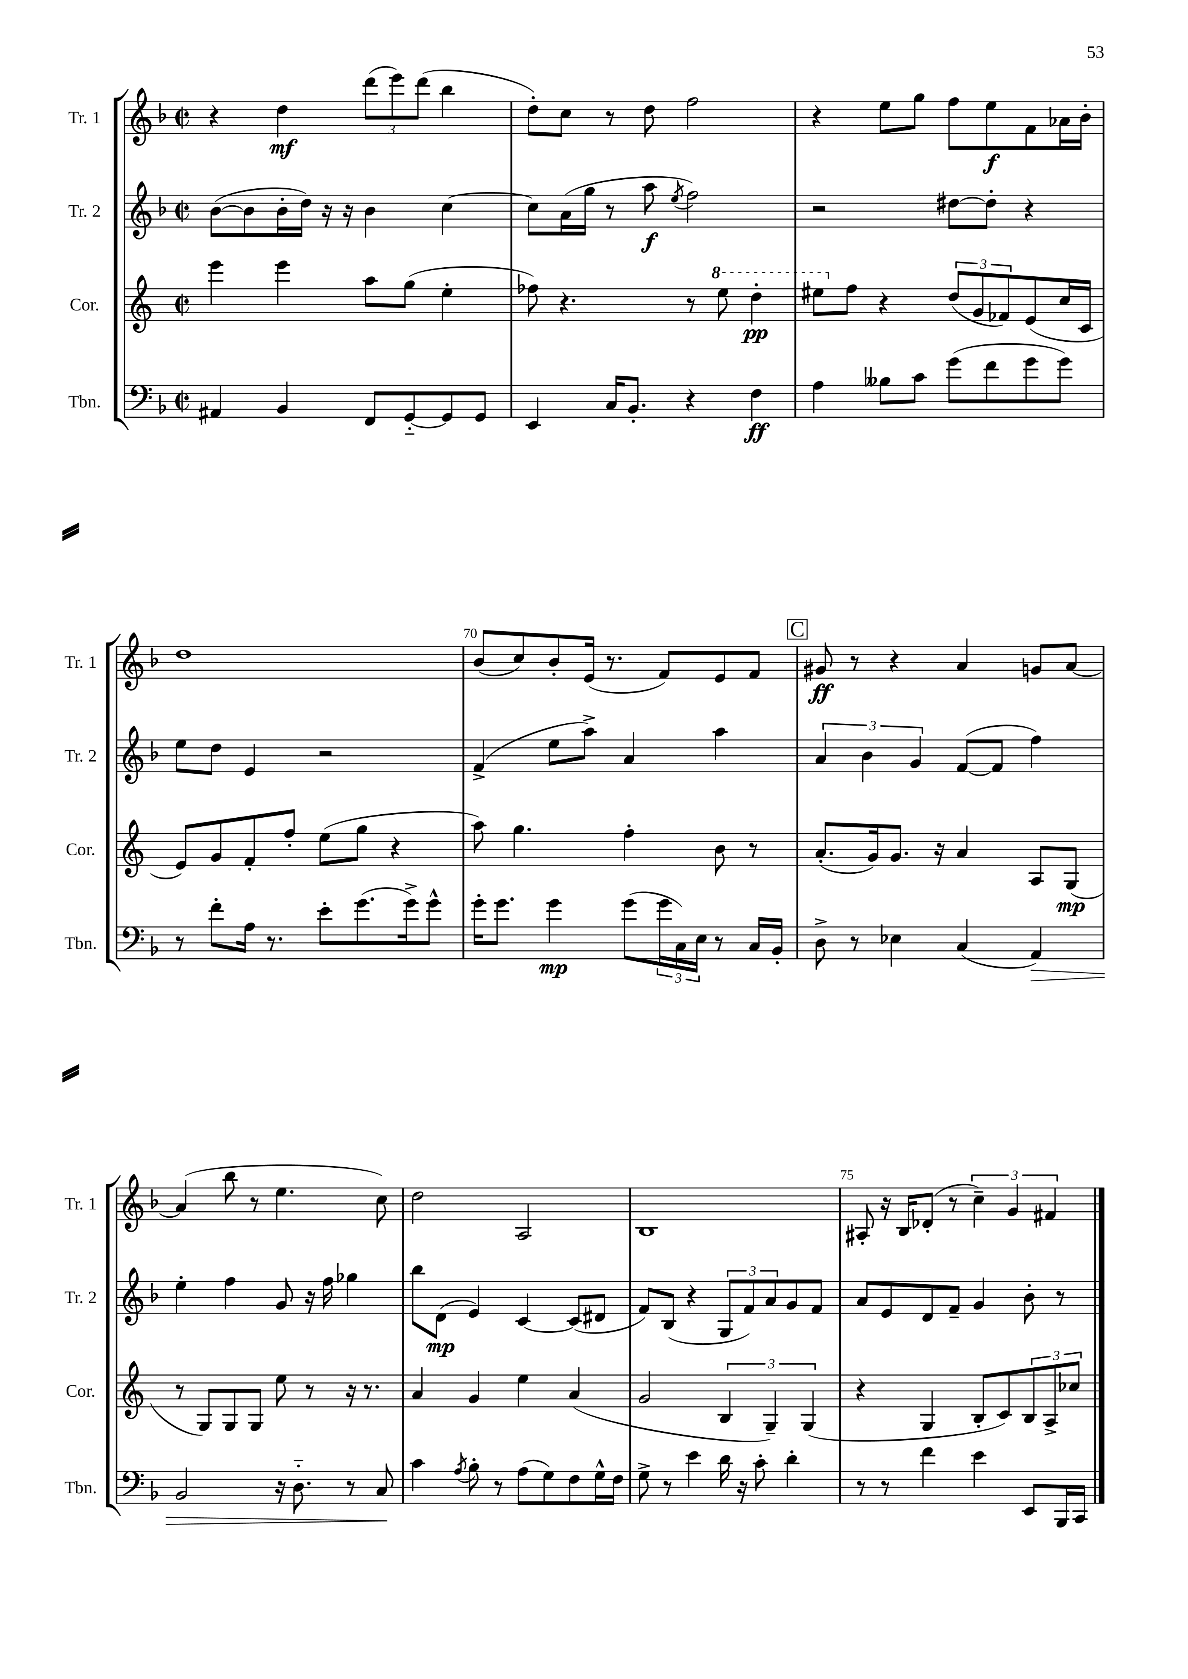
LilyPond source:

<<
\new StaffGroup <<
\new Staff = "s0" \with { instrumentName = "Tr. 1" shortInstrumentName = "Tr. 1" } {
    \clef treble \key f \major \defaultTimeSignature \time 2/2
    r4 d''4\mf \tuplet 3/2 { d'''8( e'''8) d'''8( } bes''4 |
    d''8-.) c''8 r8 d''8 f''2 |
    r4 e''8 g''8 f''8 e''8\f f'8 aes'16 bes'16-. |
    d''1 |
    bes'8( c''8) bes'8-. e'16( r8. f'8) e'8 f'8 |
    \mark \markup { \box "C" } gis'8\ff r8 r4 a'4 g'8 a'8~ |
    a'4( bes''8 r8 e''4. c''8) |
    d''2 a2 |
    bes1 |
    ais8-. r16 bes16 des'8-.( r8 \tuplet 3/2 { c''4--) g'4 fis'4 } \bar "|." |
}
\new Staff = "s1" \with { instrumentName = "Tr. 2" shortInstrumentName = "Tr. 2" } {
    \clef treble \key f \major \defaultTimeSignature \time 2/2
    bes'8~( bes'8 bes'16-. d''16) r16 r16 bes'4 c''4~ |
    c''8 a'16( g''16 r8 a''8\f \acciaccatura { e''8 } f''2) |
    r2 dis''8~ dis''8-. r4 |
    e''8 d''8 e'4 r2 |
    f'4->( e''8 a''8->) a'4 a''4 |
    \mark \markup { \box "C" } \tuplet 3/2 { a'4 bes'4 g'4 } f'8~( f'8 f''4) |
    e''4-. f''4 g'8 r16 f''16 ges''4 |
    bes''8 d'8\mp( e'4) c'4~ c'8( dis'8 |
    f'8) bes8( r4 \tuplet 3/2 { g8 f'8) a'8 } g'8 f'8 |
    a'8 e'8 d'8 f'8-- g'4 bes'8-. r8 \bar "|." |
}
\new Staff = "s2" \with { instrumentName = "Cor." shortInstrumentName = "Cor." } {
    \clef treble \key c \major \defaultTimeSignature \time 2/2
    e'''4 e'''4 a''8 g''8( e''4-. |
    fes''8) r4. r8 \ottava #1 e'''8 d'''4-.\pp |
    eis'''8 \ottava #0 f''8 r4 \tuplet 3/2 { d''8( g'8 fes'8) } e'8( c''16 c'16 |
    e'8) g'8 f'8-. f''8-. e''8( g''8 r4 |
    a''8) g''4. f''4-. b'8 r8 |
    \mark \markup { \box "C" } a'8.-.( g'16) g'8. r16 a'4 a8 g8\mp( |
    r8 g8) g8 g8 e''8 r8 r16 r8. |
    a'4 g'4 e''4 a'4( |
    g'2 \tuplet 3/2 { b4 g4--) g4( } |
    r4 g4 b8-. c'8) \tuplet 3/2 { b8 a8-> ces''8 } \bar "|." |
}
\new Staff = "s3" \with { instrumentName = "Tbn." shortInstrumentName = "Tbn." } {
    \clef bass \key f \major \defaultTimeSignature \time 2/2
    ais,4 bes,4 f,8 g,8~-_ g,8 g,8 |
    e,4 c16 bes,8.-. r4 f4\ff |
    a4 beses8 c'8 g'8( f'8 g'8 g'8) |
    r8 f'8-. a16 r8. e'8-. g'8.( g'16->) g'8-^ |
    g'16-. g'8. g'4\mp g'8( \tuplet 3/2 { g'16 c16) e16 } r8 c16 bes,16-. |
    \mark \markup { \box "C" } d8-> r8 ees4 c4( a,4\>) |
    bes,2 r16 d8.-_ r8 c8\! |
    c'4 \acciaccatura { a8 } bes8-. r8 a8( g8) f8 g16-^ f16 |
    g8-> r8 e'4 d'16 r16 c'8-. d'4-. |
    r8 r8 f'4 e'4 e,8 bes,,16 c,16 \bar "|." |
}
>>
>>
\layout { \context { \Score currentBarNumber = #66 \override BarNumber.break-visibility = ##(#f #t #t) barNumberVisibility = #(every-nth-bar-number-visible 5) } }
